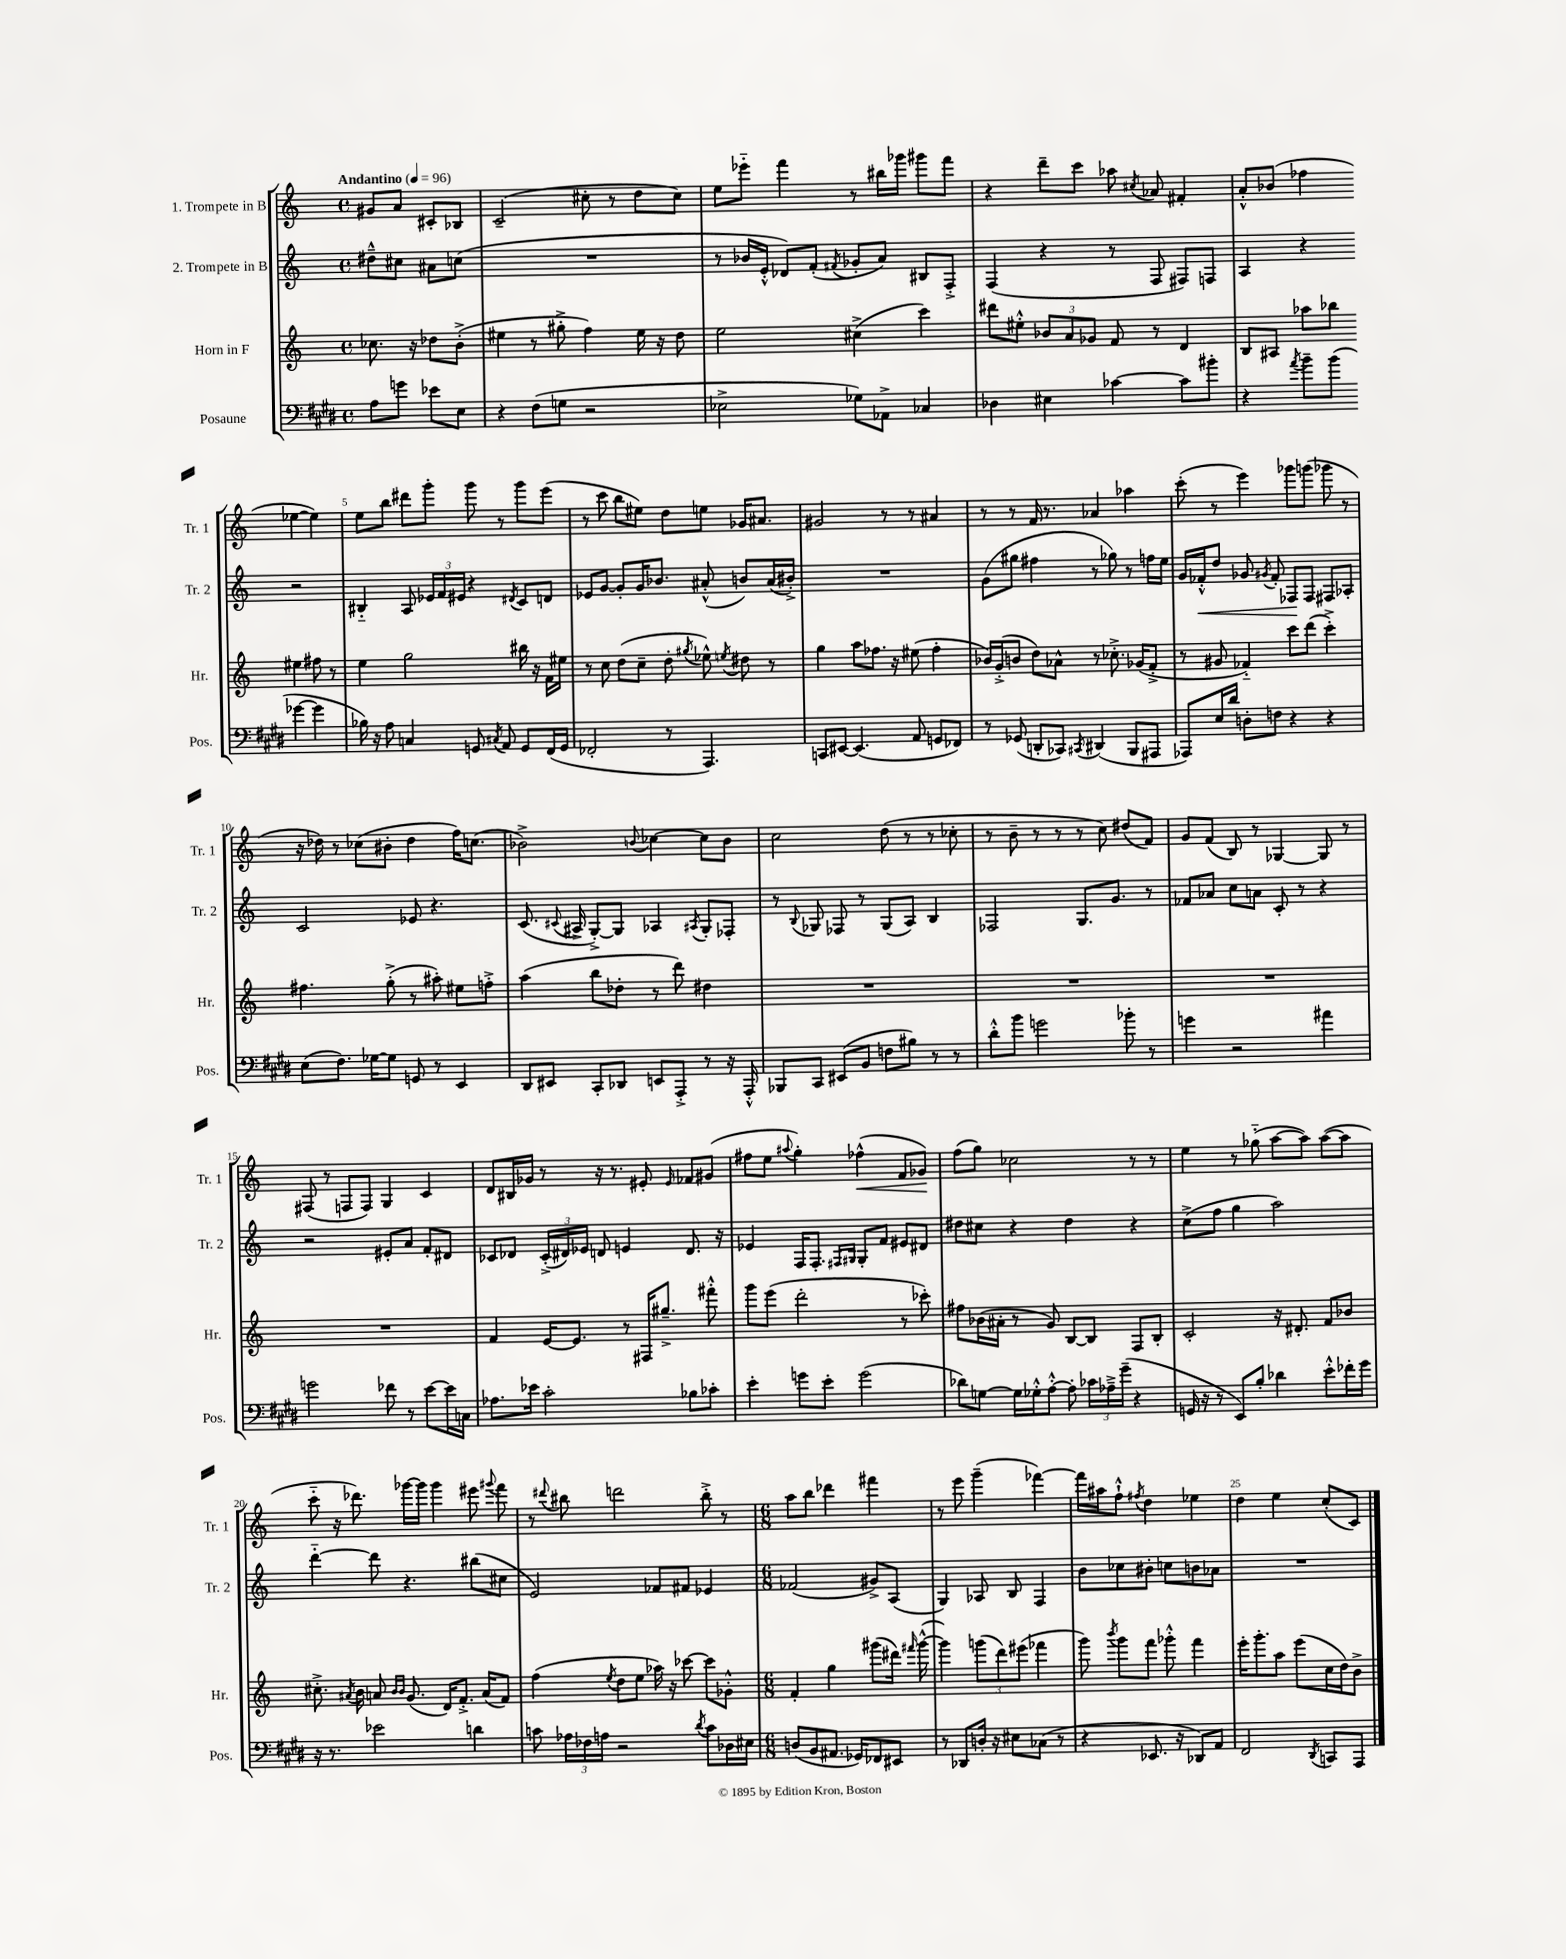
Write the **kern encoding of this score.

**kern	**kern	**kern	**kern
*staff4	*staff3	*staff2	*staff1
*clefF4	*clefG2	*clefG2	*clefG2
*k[f#c#g#d#]	*k[]	*k[]	*k[]
*M4/4	*M4/4	*M4/4	*M4/4
*met(c)	*met(c)	*met(c)	*met(c)
*MM96	*MM96	*MM96	*MM96
8A	8.cc-	8dd#~^^	8g#
8g	.	8cc#	8a
.	16r	.	.
8e-	8dd-	8a#	8c#'
8E	(8b'^	(8cc	8B-
=	=	=	=
4r	4ee#	1r	(2c~
(8F#	8r	.	.
8G	8gg#'^	.	.
2r	4ff)	.	8cc#'
.	.	.	8r
.	16ee#	.	8dd
.	16r	.	.
.	8dd	.	8cc#)
=	=	=	=
2E-^	2ee	8r	8ee
.	.	16b-	8eee-'~
.	.	16e'^^	.
.	.	8d-)	4fff
.	.	(8f'	.
.	.	8qf#	.
8G-)	(4cc#^	8g-'	8r
8AA-^	.	8a)	16bb#
.	.	.	16ggg-
4C-	4ccc)	8B#	8ggg#
.	.	8F'^	8fff
=	=	=	=
4D-	8ddd#	(4F	4r
.	8ee#'^^	.	.
4E#	12b-	4r	8ddd~
.	12a	.	.
.	.	.	8ccc
.	12g-	.	.
[4c-	8f	8r	8aa-
.	.	.	8qcc#
.	8r	8F	8a-
8c-]	4d	8F#)	4f#'
8b#'	.	8F	.
=	=	=	=
4r	8B	4A	8a'^^
.	8A#	.	(8b-
8qa	.	.	.
8b~	8aa-	4r	4ff-
(8b	8bb-	.	.
[4g-	4ee#	2r	[4ee-
4g-]	8ff#	.	4ee-])
.	8r	.	.
=	=	=	=
16B-)	4ee	4B#'~	8ee
16r	.	.	.
8A	.	.	8bb
4C	2gg	8A	8ddd#
.	.	24e-	8ggg'
.	.	24f	.
.	.	24e#	.
8GG	.	4r	8ggg
8qC#	.	.	.
8AA	.	.	8r
.	.	8qd#	.
8GG	16bb#	8c	8ggg
.	16r	.	.
(16FF#	16f	8d	(8eee
16GG	16ee#	.	.
=	=	=	=
2FF-'	8r	8e-	8r
.	8cc	[8g	8ccc
.	(8dd	8g']	8bb
.	8cc~	16g	8ee#)
.	.	8.b-	.
8r	8dd'	.	8dd
.	8qgg#	.	.
4.AAA)	8ee-^^)	(8a#'^^	8ee
.	8qee	.	.
.	8dd#	8b)	16g-
.	.	.	8.a#
.	8r	(16a#	.
.	.	16b#'^)	.
=	=	=	=
8CC	4gg	1r	2g#
[8EE#	.	.	.
(4.EE#]	8aa	.	.
.	8.ff-	.	.
.	.	.	8r
.	16r	.	.
8AA	(8ee#	.	8r
8GG	4ff-'	.	4a#
8FF-)	.	.	.
=	=	=	=
8r	16b-)	(8g	8r
.	(16g'^	.	.
(8GG-	8b	8gg#	8r
8DD'	8dd)	4ff#	16f
.	.	.	8.r
8CC-)	8a-^^	.	.
8qCC#	.	.	.
(4DD#	8r	8r	4a-
.	8.cc-'^	8gg-)	.
8BBB	.	8r	4aa-
.	(16g-	.	.
8AAA#	8f'^	16ff	.
.	.	16ee	.
=	=	=	=
8AAA-)	8r	16g	(8ccc'
.	.	16f-'^^	.
16E	8g#	8dd	8r
16d#	.	.	.
8D'	4f-'~)	8g-	4eee)
.	.	8qg#	.
8F	.	8f-'	.
4r	8ccc	8F-	8ggg-
.	(8ddd	8F-	(8ggg
4r	4ccc'^)	8F#	8ggg-
.	.	8A-'	8r
=	=	=	=
(8E	4.ff#	2c	16r
.	.	.	16dd-)
8.F#)	.	.	8r
.	.	.	(8cc-
[16G-	.	.	.
8G-]	(8gg'^	.	8b#'
8GG	8r	8e-	4dd-
8r	8aa#')	4.r	.
4EE	8ee#	.	16ff)
.	.	.	(8.cc
.	8ff'^	.	.
=	=	=	=
8DD#	(4aa	(8.c	2b-^)
8EE#	.	.	.
.	.	8qqc#	.
.	.	16A#^	.
8CC#'	8bb	[8G'^)	.
8DD-	8dd-'	8G]	.
.	.	.	8qqb
8EE	8r	4A-	[4cc-
8AAA'^	8ddd)	.	.
.	.	8qA#	.
8r	4dd#	8G'	8cc-]
16r	.	8F-'	8b
16AAA'^^	.	.	.
=	=	=	=
8BBB-	1r	8r	2cc
.	.	8qqB	.
8CC#	.	8G-	.
(8EE#	.	8F-	.
8BB	.	8r	.
8F	.	(8G-	(8dd
8B#)	.	8A)	8r
8r	.	4B	8r
8r	.	.	8cc-'
=	=	=	=
8d#'^^	1r	2F-	8r
8b	.	.	8b~
2g	.	.	8r
.	.	.	8r
.	.	8.G	8r
.	.	.	8cc)
.	.	8.g	.
8b-'	.	.	(8dd#
8r	.	8r	8f)
=	=	=	=
4g	1r	8f-	8g
.	.	8a-	(8f
2r	.	8cc	8B)
.	.	8a	8r
.	.	8c'	[4G-
.	.	8r	.
4a#	.	4r	8G-]
.	.	.	8r
=	=	=	=
2g	1r	2r	(8F#
.	.	.	8r
.	.	.	8F
.	.	.	8F)
8f-	.	8e#'	4G
8r	.	8a	.
[8e	.	8f'	4c
16e]	.	8d#	.
16C	.	.	.
=	=	=	=
8.A-	4f	8c-	8d
.	.	8d-	16B#
16e-	.	.	16g-
2c#'	[16e	(24c-'^	8r
.	.	24d#)	.
.	8.e]	.	.
.	.	24e-	.
.	.	8d	16r
.	.	.	8.r
.	8r	4e	.
.	16F#	.	8e#'
.	8.gg#~^	.	.
.	.	.	16qqe#
8B-	.	8.d	8f-
8c-'	8fff#'^^	.	(8g#
.	.	16r	.
=	=	=	=
4e'	8ggg	4e-	8ff#
.	(8eee	.	8ee
.	.	.	8qqaa#
8g	2ddd'	16F	4gg')
.	.	8.F'	.
8e'	.	.	.
.	.	16qqF#	.
.	.	16qqG#	.
(2g	.	8G#'	(4ff-^^
.	.	8f	.
.	8r	8e#	8f
.	8ccc-')	8d#	8g-)
=	=	=	=
8d-)	8ff#	8dd#	(8ff
[8G	(16b-	8cc#	8gg)
.	16a#'	.	.
16G]	8r	4r	2cc-
16G-'^^	.	.	.
[8A'^^	8g)	.	.
8A']	[8B	4dd#	.
24c-	8B]	.	.
24A-~^	.	.	.
(24g#~	.	.	.
4r	8F	4r	8r
.	8B'	.	8r
=	=	=	=
16GG	2c'	(8cc^	4ee
16r	.	.	.
8r	.	8ff	.
8EE)	.	4gg	8r
8B'	.	.	(8gg-'~
4d-	16r	2aa)	[8aa
.	8.d#'	.	.
.	.	.	8aa])
8e'^^	8f	.	([8aa
16f-'	8b-	.	8aa]
16g#	.	.	.
=	=	=	=
16r	8.cc#'^	[4ddd'~	8ccc'~
8.r	.	.	.
.	.	.	16r
.	8qa#	.	.
.	16b	.	8.ddd-)
2e-	8a	8ddd]	.
.	16qqb	.	.
.	16qqb	.	.
.	(8.g	4.r	[16ggg-
.	.	.	16ggg-]
.	.	.	4ggg-
.	16d)	.	.
.	8.f'^	.	.
4d	.	(8bb#	8eee#
.	(16a	.	.
.	.	.	8qqggg#
.	8f)	8cc#	8fff
=	=	=	=
8c	(4ff	2e)	8r
.	.	.	8qqddd#
24A-	.	.	8bb#
24F-	.	.	.
24A	.	.	.
.	8qee	.	.
2r	8dd	.	2ddd
.	8ee	.	.
.	16aa-)	8f-	.
.	16r	.	.
.	[8ccc-	8f#	.
8qd#	.	.	.
8c	8ccc-]	4e-	8bb#'^
16D-	8g-'^^	.	8r
16E#	.	.	.
=	=	=	=
*M6/8	*M6/8	*M6/8	*M6/8
(8D	4f'	(2f-	8aa
8BB	.	.	8bb
8.AA#	4gg	.	4ddd-
16GG-)	.	.	.
8FF-	(8ggg#	8g#^)	4fff#
8EE#	16ddd#)	(8A	.
.	16qqfff#	.	.
.	([16ggg#^^	.	.
=	=	=	=
8r	4ggg#])	4G)	8r
8DD-	.	.	8eee
16D'	(12ggg	8A-	(4ggg~
16r	.	.	.
.	12ddd)	.	.
8E#	.	8B	.
.	(12eee#	.	.
(8C-	4fff-	4F	[4fff-)
8r	.	.	.
=	=	=	=
4r	8ggg)	8b	16fff-]
.	.	.	16aa#
.	8qbbb	.	.
.	8ggg	8cc-	8ff`^^
.	.	.	8qff#
8.EE-	8fff	8b#'	4dd
.	8ggg-'^^	8cc	.
16r	.	.	.
8DD-)	4fff	8b	4ee-
8AA	.	8a-	.
=	=	=	=
2FF#	16eee'	2.r	4dd
.	8.ggg'	.	.
.	8aa	.	4ee
.	(8eee	.	.
8qDD#	.	.	.
8CC	16cc	.	(8cc'
.	16dd)	.	.
8AAA	8b^	.	8c)
==	==	==	==
*-	*-	*-	*-
